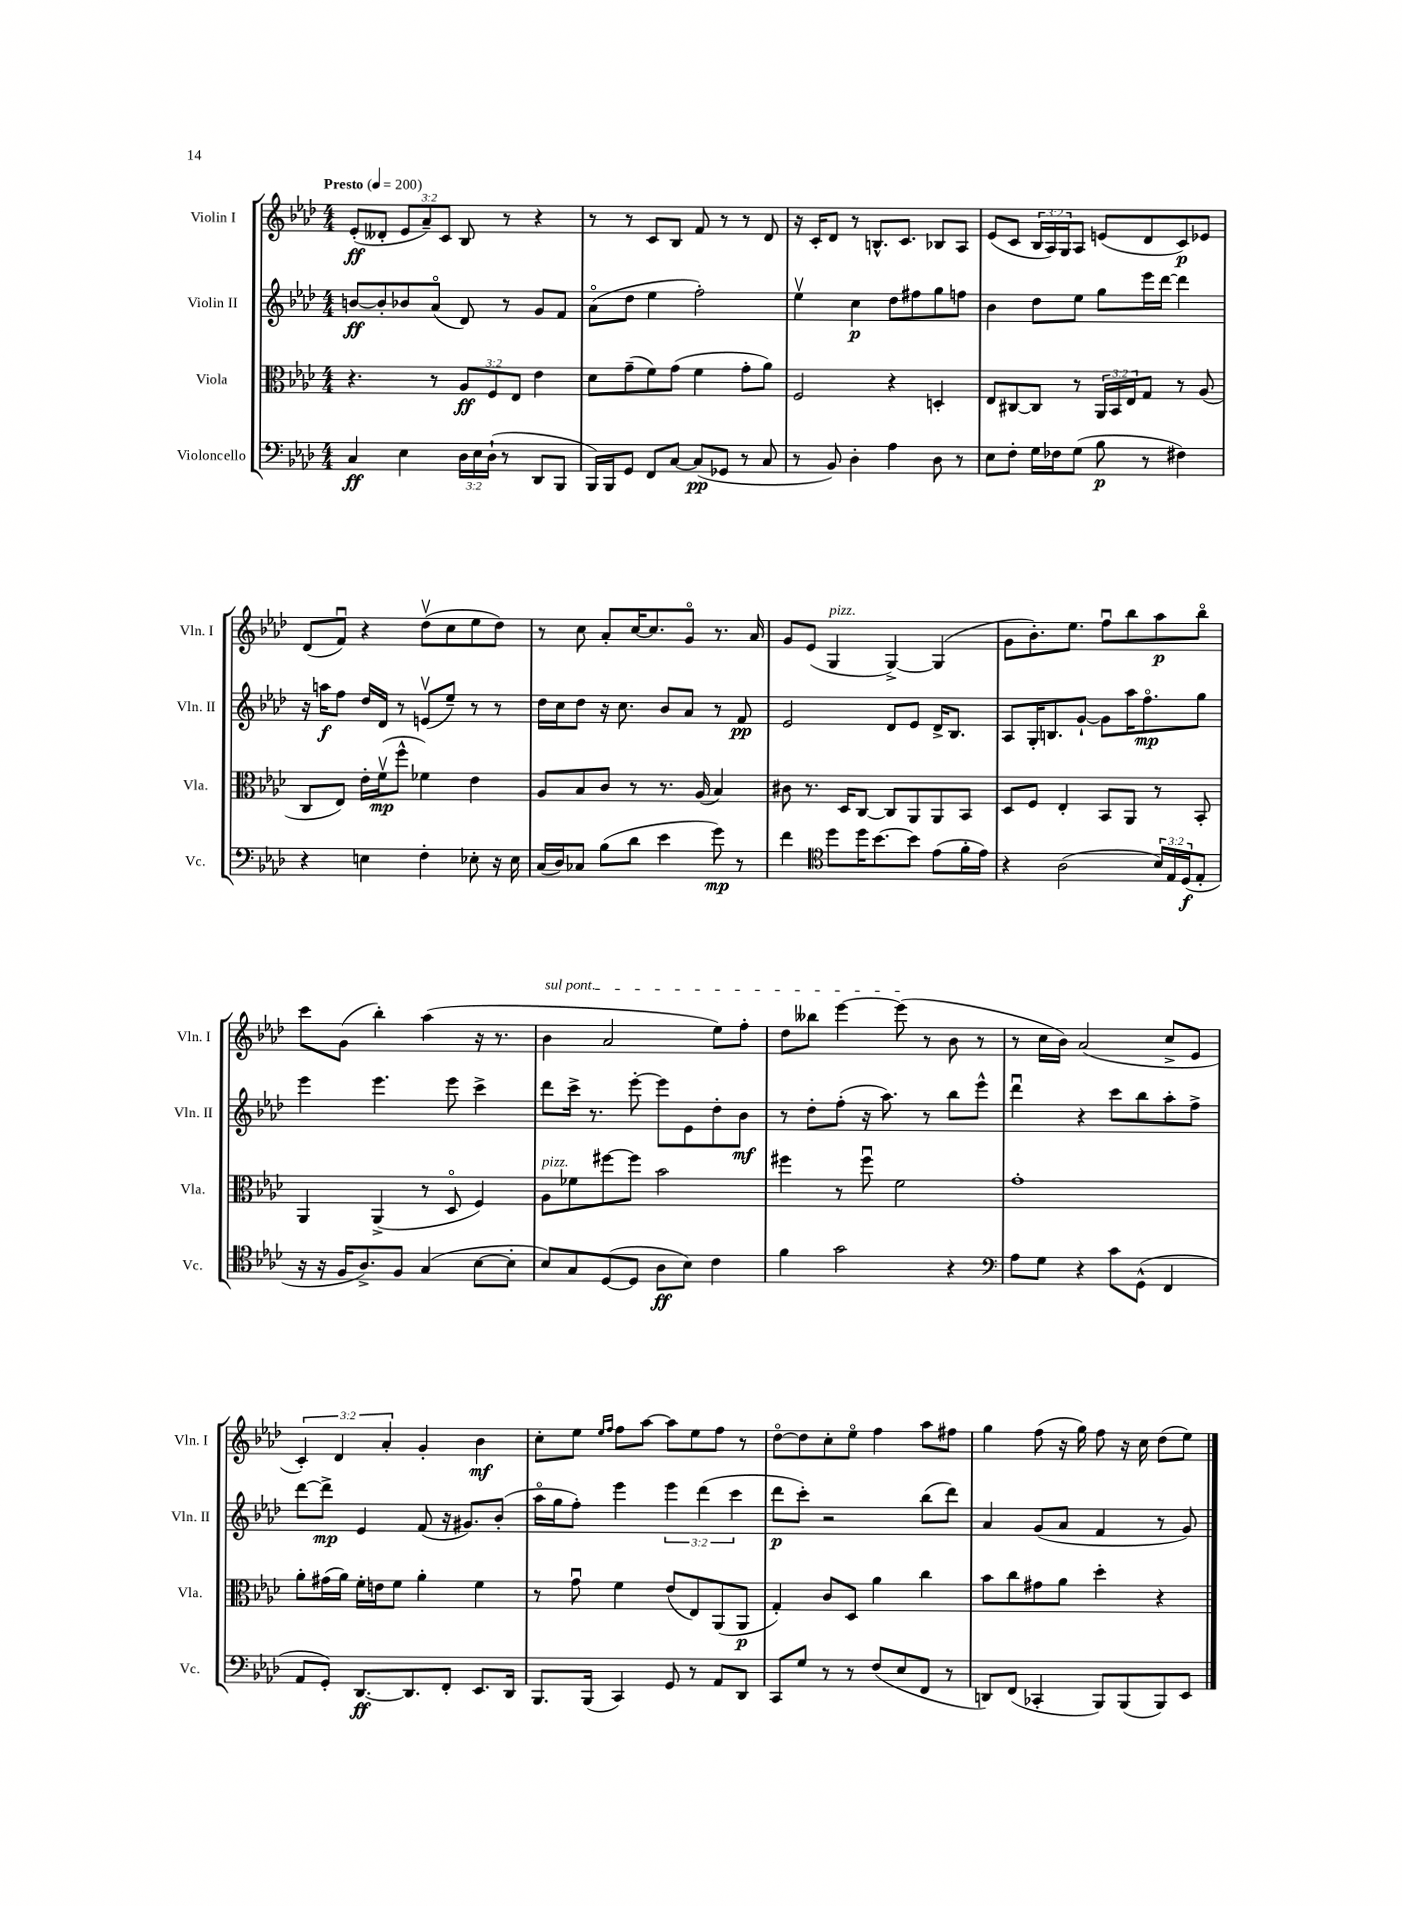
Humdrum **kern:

**kern	**kern	**kern	**kern
*staff4	*staff3	*staff2	*staff1
*clefF4	*clefC3	*clefG2	*clefG2
*k[b-e-a-d-]	*k[b-e-a-d-]	*k[b-e-a-d-]	*k[b-e-a-d-]
*M4/4	*M4/4	*M4/4	*M4/4
*MM200	*MM200	*MM200	*MM200
4C	4.r	[8b	(8e-'
.	.	8b']	8d--'
4E-	.	8b-	12e-
.	.	.	12a-~)
.	8r	(8a-o	.
.	.	.	12c
24D-	12A-	8d-)	8B-
24E-	.	.	.
(24D-`	12F	.	.
8r	.	8r	8r
.	12E-	.	.
8DD-	4e-	8g	4r
8BBB-	.	8f	.
=	=	=	=
16BBB-)	8d-	(8a-o	8r
16BBB-	.	.	.
8GG	(8g~	8dd-	8r
8FF	8f)	4ee-	8c
[8C	(8g	.	8B-
(8C]	4f	2ff')	8f
8GG-	.	.	8r
8r	8g'	.	8r
8C	8a-)	.	8d-
=	=	=	=
8r	2F	4ee-v	16r
.	.	.	16c'
8BB-)	.	.	8d-
4D-'	.	4cc	8r
.	.	.	8.B^^
4A-	4r	8dd-	.
.	.	.	8.c
.	.	8ff#	.
8D-	4D'	8gg	8B-
8r	.	8ff	8A-
=	=	=	=
8E-	8E-	4b-	(8e-
8F'	[8C#	.	8c
16G	8C#]	8dd-	24B-
.	.	.	24A-)
16F-	.	.	.
.	.	.	24G
(8G	8r	8ee-	8A-
8B-	24AA-	8gg	(8e
.	24BB-	.	.
.	24E-	.	.
8r	8G	16eee-	8d-
.	.	[16ddd-	.
4F#)	8r	4ddd-]	8c)
.	(8A-	.	8e-
=	=	=	=
4r	8C	16r	(8d-
.	.	16aa	.
.	8E-)	8ff	8fu)
4E	16e-'	16dd-	4r
.	(16fv	16d-	.
.	8ff^^	8r	.
4F'	4f-)	(8ev	(8dd-v
.	.	8ee-~)	8cc
8E-'	4e-	8r	8ee-
16r	.	8r	8dd-)
16E-	.	.	.
=	=	=	=
(16C	8A-	16dd-	8r
16D-)	.	16cc	.
8C-	8B-	8dd-	8cc
(8B-	8c	16r	8a-'
.	.	8.cc	.
8d-	8r	.	[16cc
.	.	.	8.cc]
4e-	8.r	8b-	.
.	.	8a-	8go
.	(16A-	.	.
8g)	4B-)	8r	8.r
8r	.	8f	.
.	.	.	16a-
=	=	=	=
4f	8c#	2e-	8g
.	8.r	.	(8e-
*clefC4	*	*	*
8dd-	.	.	4G
.	16D-	.	.
16dd-	[8C	.	.
[8.b-	.	.	.
.	8C]	8d-	[4G^)
8b-]	8AA-	8e-	.
(8e-	8AA-	16d-^	(4G]
.	.	8.B-	.
16f'	8BB-	.	.
16e-)	.	.	.
=	=	=	=
4r	8D-	8A-	8g
.	8F	16G'	8.b-')
.	.	8.B	.
(2A-	4E-'	.	.
.	.	.	8.ee-
.	.	[8g`	.
.	8BB-	8g]	8ffu
.	8AA-	16aa-	8bb-
.	.	8.ffo	.
24B-)	8r	.	8aa-
24E-	.	.	.
(24D-	.	.	.
8E-'	8BB-'	8gg	8bb-o
=	=	=	=
16r	4AA-	4eee-	8ccc
16r	.	.	.
16F	.	.	(8g
8.A-^)	.	.	.
.	(4AA-^	4.eee-	4bb-')
8F	.	.	.
(4G	8r	.	(4aa-
.	8D-o	8eee-	.
[8B-	4F)	4ccc^	16r
.	.	.	8.r
8B-']	.	.	.
=	=	=	=
8B-)	8A-	8ddd-	4b-
8G	8f-	16ccc^	.
.	.	8.r	.
([8D-	[8ff#	.	2a-
8D-]	8ff#]	[8eee-'	.
8A-	2b-	8eee-]	.
8B-)	.	8e-	.
4c	.	8dd-'	8ee-)
.	.	8b-	8ff'
=	=	=	=
4f	4ff#	8r	8dd-
.	.	8dd-'	8bb--
2g	8r	(8ff'	[4eee-
.	8ff#u	16r	.
.	.	8.aa-)	.
.	2f	.	(8eee-]
.	.	8r	8r
4r	.	8bb-	8b-
.	.	8eee-^^	8r
=	=	=	=
*clefF4	*	*	*
8A-	1g'	4ddd-u	8r
8G	.	.	16cc
.	.	.	16b-)
4r	.	4r	(2a-
8c	.	8ccc	.
(8GG^^	.	8bb-	.
4FF	.	8aa-'	8cc^
.	.	8ff^	8e-
=	=	=	=
8AA-	8a-'	[8ddd-	6c')
8GG')	(16g#	8ddd-^]	.
.	.	.	6d-
.	16a-)	.	.
[8.DD-	16f'	4e-	.
.	16e	.	.
.	.	.	6a-'
.	8f	.	.
8.DD-]	.	.	.
.	4a-'	(8f	4g'
8FF'	.	16r	.
.	.	8.g#)	.
8.EE-	4f	.	4b-
.	.	(8b-'	.
16DD-	.	.	.
=	=	=	=
8.BBB-	8r	16aa-o	8cc'
.	.	16gg	.
.	8gu	8ff')	8ee-
(16BBB-	.	.	.
.	.	.	16qqee-
.	.	.	16qqff
4CC)	4f	4eee-	8ff
.	.	.	[8aa-
8GG	(8e-	6eee-	8aa-]
8r	8E-)	.	8ee-
.	.	(6ddd-	.
8AA-	(8AA-	.	8ff
.	.	6ccc	.
8DD-	8AA-	.	8r
=	=	=	=
8CC	4G')	8ddd-	[8dd-o
8G	.	8ccc')	8dd-]
8r	8c	2r	8cc'
8r	8D-	.	8ee-o
(8F	4a-	.	4ff
8E-	.	.	.
8FF	4cc	(8bb-	8aa-
8r	.	8ddd-)	8ff#
=	=	=	=
8DD)	8b-	4a-	4gg
(8FF	8cc	.	.
4CC-'	8g#	(8g	(8ff
.	8a-	8a-	16r
.	.	.	16gg)
8BBB-)	4dd-'	4f	8ff
(8BBB-	.	.	16r
.	.	.	16cc
8BBB-)	4r	8r	(8dd-
8EE-	.	8g)	8ee-)
==	==	==	==
*-	*-	*-	*-
